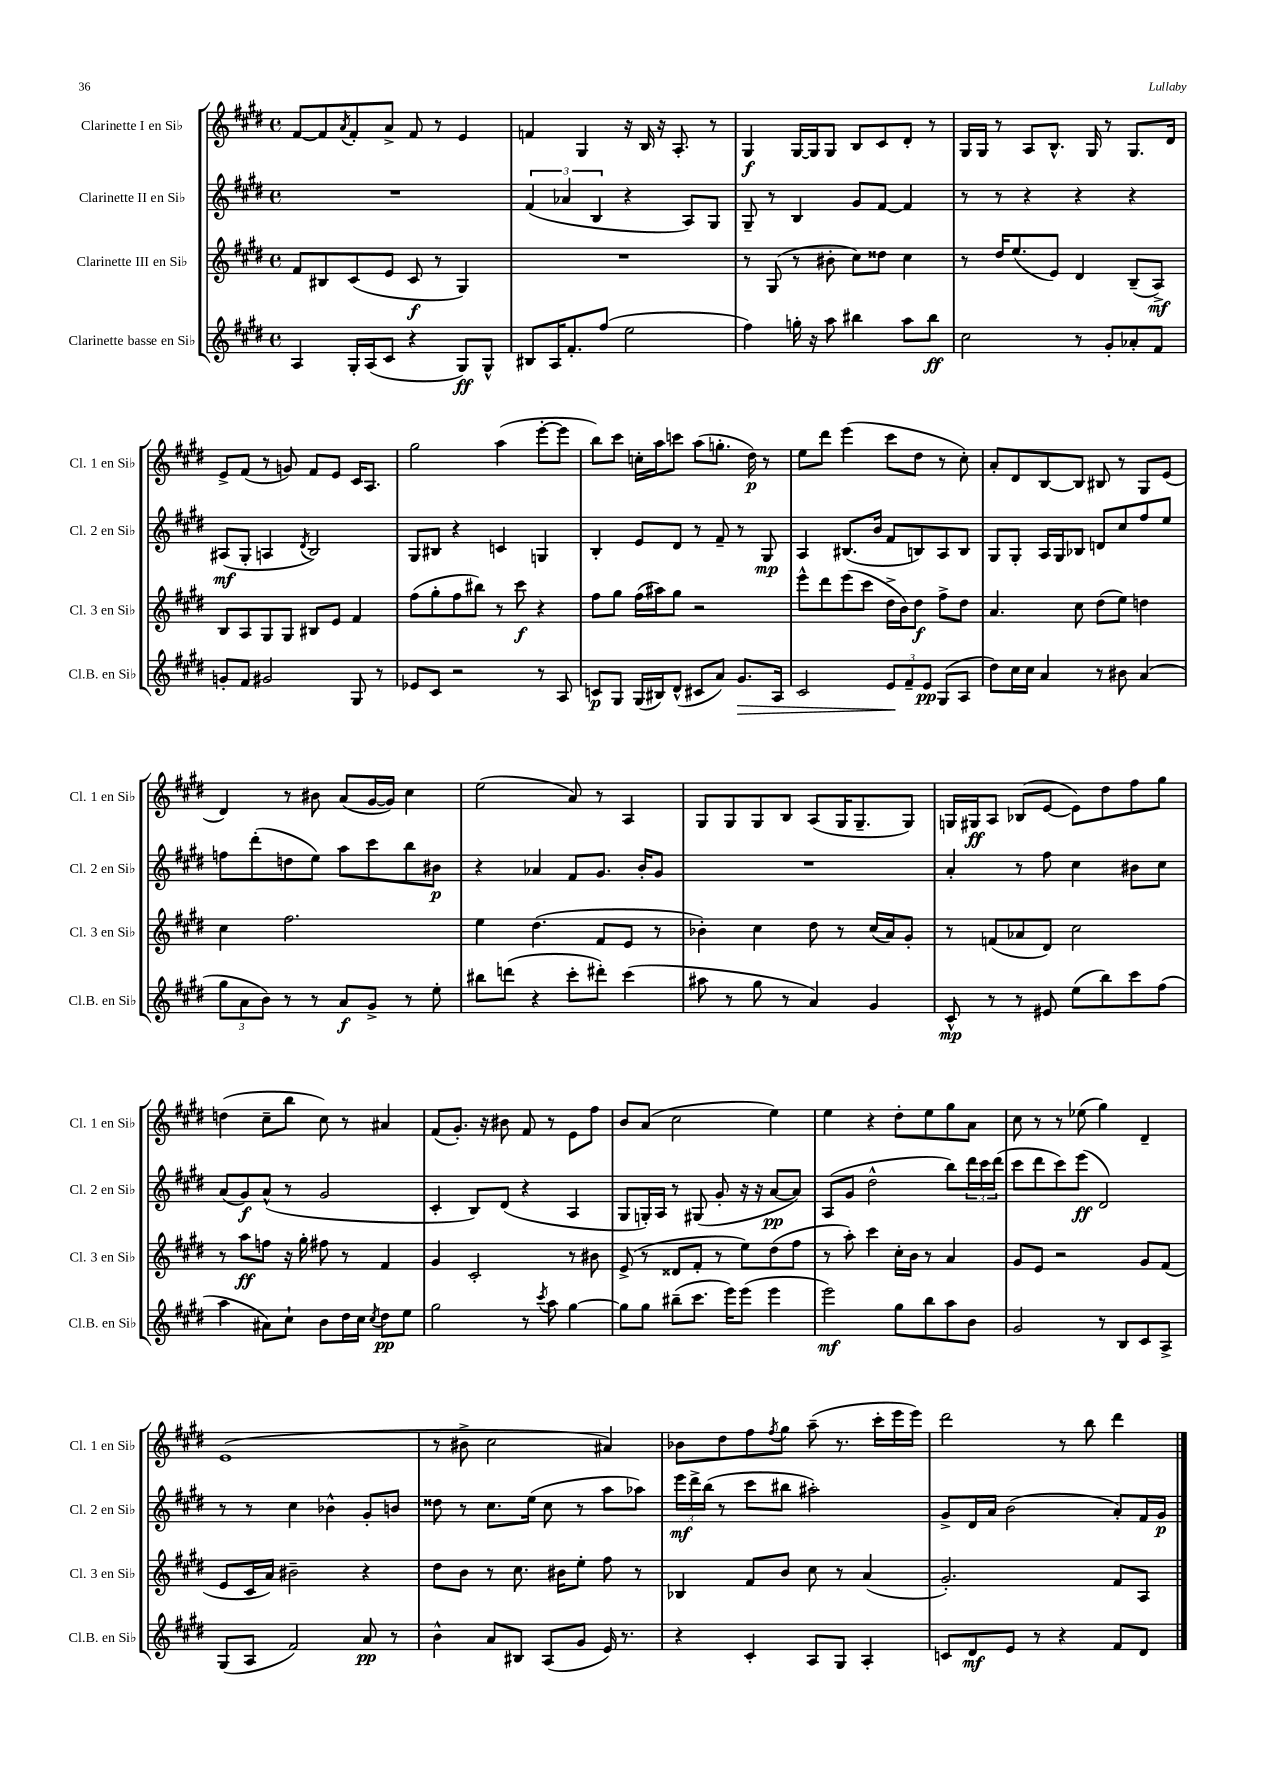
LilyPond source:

<<
\new StaffGroup <<
\new Staff = "s0" \with { instrumentName = "Clarinette I en Sib" shortInstrumentName = "Cl. 1 en Sib" } {
    \clef treble \key e \major \defaultTimeSignature \time 4/4
    fis'8~ fis'8 \acciaccatura { a'8 } fis'8-. a'8-> fis'8 r8 e'4 |
    f'4 gis4 r16 b16 r16 a8.-. r8 |
    gis4\f gis16~ gis16 gis8 b8 cis'8 dis'8-. r8 |
    gis16 gis16 r8 a8 b8.-^ gis16 r8 gis8. dis'16 |
    e'8-> fis'8( r8 g'8) fis'8 e'8 cis'16 a8. |
    gis''2 a''4( e'''8~-. e'''8 |
    b''8) cis'''8 c''16-. a''16 c'''8 a''8( g''8.-. dis''16\p) r8 |
    e''8 dis'''8 e'''4( cis'''8 dis''8 r8 cis''8-.) |
    a'8-. dis'8 b8~ b8 bis8 r8 gis8 e'8( |
    dis'4) r8 bis'8 a'8( gis'16~ gis'16) cis''4 |
    e''2( a'8) r8 a4 |
    gis8 gis8 gis8 b8 a8( gis16 gis8.-- gis8) |
    g16 gis16\ff a8 bes8( e'8~ e'8) dis''8 fis''8 gis''8 |
    d''4( cis''8-- b''8 cis''8) r8 ais'4 |
    fis'8( gis'8.-.) r16 bis'8 fis'8 r8 e'8 fis''8 |
    b'8 a'8( cis''2 e''4) |
    e''4 r4 dis''8-. e''8 gis''8 a'8 |
    cis''8 r8 r8 ees''8( gis''4) dis'4-- |
    e'1( |
    r8 bis'8-> cis''2 ais'4) |
    bes'8 dis''8 fis''8 \acciaccatura { fis''8 } gis''8 a''8--( r8. cis'''16-. e'''16 e'''16) |
    dis'''2 r8 b''8 dis'''4 \bar "|." |
}
\new Staff = "s1" \with { instrumentName = "Clarinette II en Sib" shortInstrumentName = "Cl. 2 en Sib" } {
    \clef treble \key e \major \defaultTimeSignature \time 4/4
    R1 |
    \tuplet 3/2 { fis'4( aes'4 b4 } r4 a8) gis8 |
    gis8-- r8 b4 gis'8 fis'8~ fis'4 |
    r8 r8 r4 r4 r4 |
    ais8\mf( gis8-. a4 \acciaccatura { dis'8 } b2) |
    gis8 bis8 r4 c'4 g4 |
    b4-. e'8 dis'8 r8 fis'8-- r8 gis8\mp |
    a4 bis8.( b'16 fis'8 b8) a8 b8 |
    gis8 gis8-. a16 gis16 bes8 d'8 cis''8 fis''8 e''8 |
    f''8 dis'''8-.( d''8 e''8) a''8 cis'''8 b''8 bis'8\p |
    r4 aes'4 fis'8 gis'8. b'16-. gis'8 |
    R1 |
    a'4-. r8 fis''8 cis''4 bis'8 cis''8 |
    a'8( gis'8\f) a'8-^( r8 gis'2 |
    cis'4-. b8) dis'8( r4 a4 |
    gis8 g16-.) a16 r8 gis8( gis'8-. r16 r16 a'8~\pp a'8) |
    a8( gis'8 dis''2-^ b''8) \tuplet 3/2 { dis'''16 cis'''16 dis'''16( } |
    cis'''8 dis'''8 cis'''8) e'''8\ff( dis'2) |
    r8 r8 cis''4 bes'4-^ gis'8-. b'8 |
    disis''8 r8 cis''8. e''16( cis''8 r8 a''8 aes''8) |
    \tuplet 3/2 { e'''16\mf dis'''16-> b''16( } r8 cis'''8 bis''8 ais''2-.) |
    gis'8-> dis'16 a'16 b'2( a'8-.) fis'16 gis'16\p \bar "|." |
}
\new Staff = "s2" \with { instrumentName = "Clarinette III en Sib" shortInstrumentName = "Cl. 3 en Sib" } {
    \clef treble \key e \major \defaultTimeSignature \time 4/4
    fis'8 bis8 cis'8( e'8 cis'8\f r8 gis4) |
    R1 |
    r8 gis8( r8 bis'8-. cis''8) disis''8 cis''4 |
    r8 dis''16 e''8.( e'8) dis'4 b8--( a8->\mf) |
    b8 a8 gis8 gis8 bis8 e'8 fis'4 |
    fis''8( gis''8-. fis''8 bis''8) r8 cis'''8\f r4 |
    fis''8 gis''8 fis''16( ais''16) gis''8 r2 |
    e'''8-^ dis'''8 e'''8( cis'''8 dis''16-> b'16) dis''8\f fis''8-> dis''8 |
    a'4. cis''8 dis''8( e''8) d''4 |
    cis''4 fis''2. |
    e''4 dis''4.( fis'8 e'8 r8 |
    bes'4-.) cis''4 dis''8 r8 cis''16( a'16) gis'8-. |
    r8 f'8( aes'8 dis'8) cis''2 |
    r8 a''8\ff f''8 r16 gis''16-. fis''8 r8 fis'4 |
    gis'4 cis'2-. r8 bis'8 |
    e'8->( r8 disis'8 fis'8-. r8 e''8) dis''8( fis''8 |
    r8 a''8-.) cis'''4 cis''16-. b'16 r8 a'4 |
    gis'8 e'8 r2 gis'8 fis'8( |
    e'8 cis'16 a'16) bis'2-- r4 |
    dis''8 b'8 r8 cis''8. bis'16 e''8-. fis''8 r8 |
    bes4 fis'8 b'8 cis''8 r8 a'4( |
    gis'2.-.) fis'8 a8 \bar "|." |
}
\new Staff = "s3" \with { instrumentName = "Clarinette basse en Sib" shortInstrumentName = "Cl.B. en Sib" } {
    \clef treble \key e \major \defaultTimeSignature \time 4/4
    a4 gis16-. a16( cis'8 r4 gis8\ff) gis8-^ |
    bis8 a16 fis'8.-. fis''8( e''2 |
    fis''4) g''16-. r16 a''8 bis''4 a''8 bis''8\ff |
    cis''2 r8 gis'8-. aes'8-. fis'8 |
    g'8-. fis'8 gis'2 gis8 r8 |
    ees'8 cis'8 r2 r8 a8 |
    c'8\p gis8 gis16( bis16) dis'8-^( cis'8 a'8) gis'8.\> a16 |
    cis'2 \tuplet 3/2 { e'8\! fis'8-- e'8\pp } gis8( a8 |
    dis''8) cis''16 cis''16 a'4 r8 bis'8 a'4( |
    \tuplet 3/2 { gis''8 a'8 b'8) } r8 r8 a'8\f gis'8-> r8 e''8-. |
    bis''8 d'''8( r4 cis'''8-. dis'''8-.) cis'''4( |
    ais''8 r8 gis''8 r8 a'4) gis'4 |
    cis'8-^\mp r8 r8 eis'8 e''8( b''8) cis'''8 fis''8( |
    a''4 ais'8) cis''8-! b'8 dis''16 cis''16 \acciaccatura { cis''8 } dis''8\pp e''8 |
    gis''2 r8 \acciaccatura { cis'''8 } a''8 gis''4~ |
    gis''8 gis''8 bis''8--( cis'''8. e'''16) e'''8( e'''4 |
    e'''2\mf) gis''8 b''8 a''8 b'8 |
    gis'2 r8 b8 cis'8 a8-> |
    gis8( a8 fis'2) a'8\pp r8 |
    b'4-^ a'8 bis8 a8( gis'8 e'16) r8. |
    r4 cis'4-. a8 gis8 a4-. |
    c'8 dis'8\mf e'8 r8 r4 fis'8 dis'8 \bar "|." |
}
>>
>>
\layout { \context { \Score \remove "Bar_number_engraver" } }
